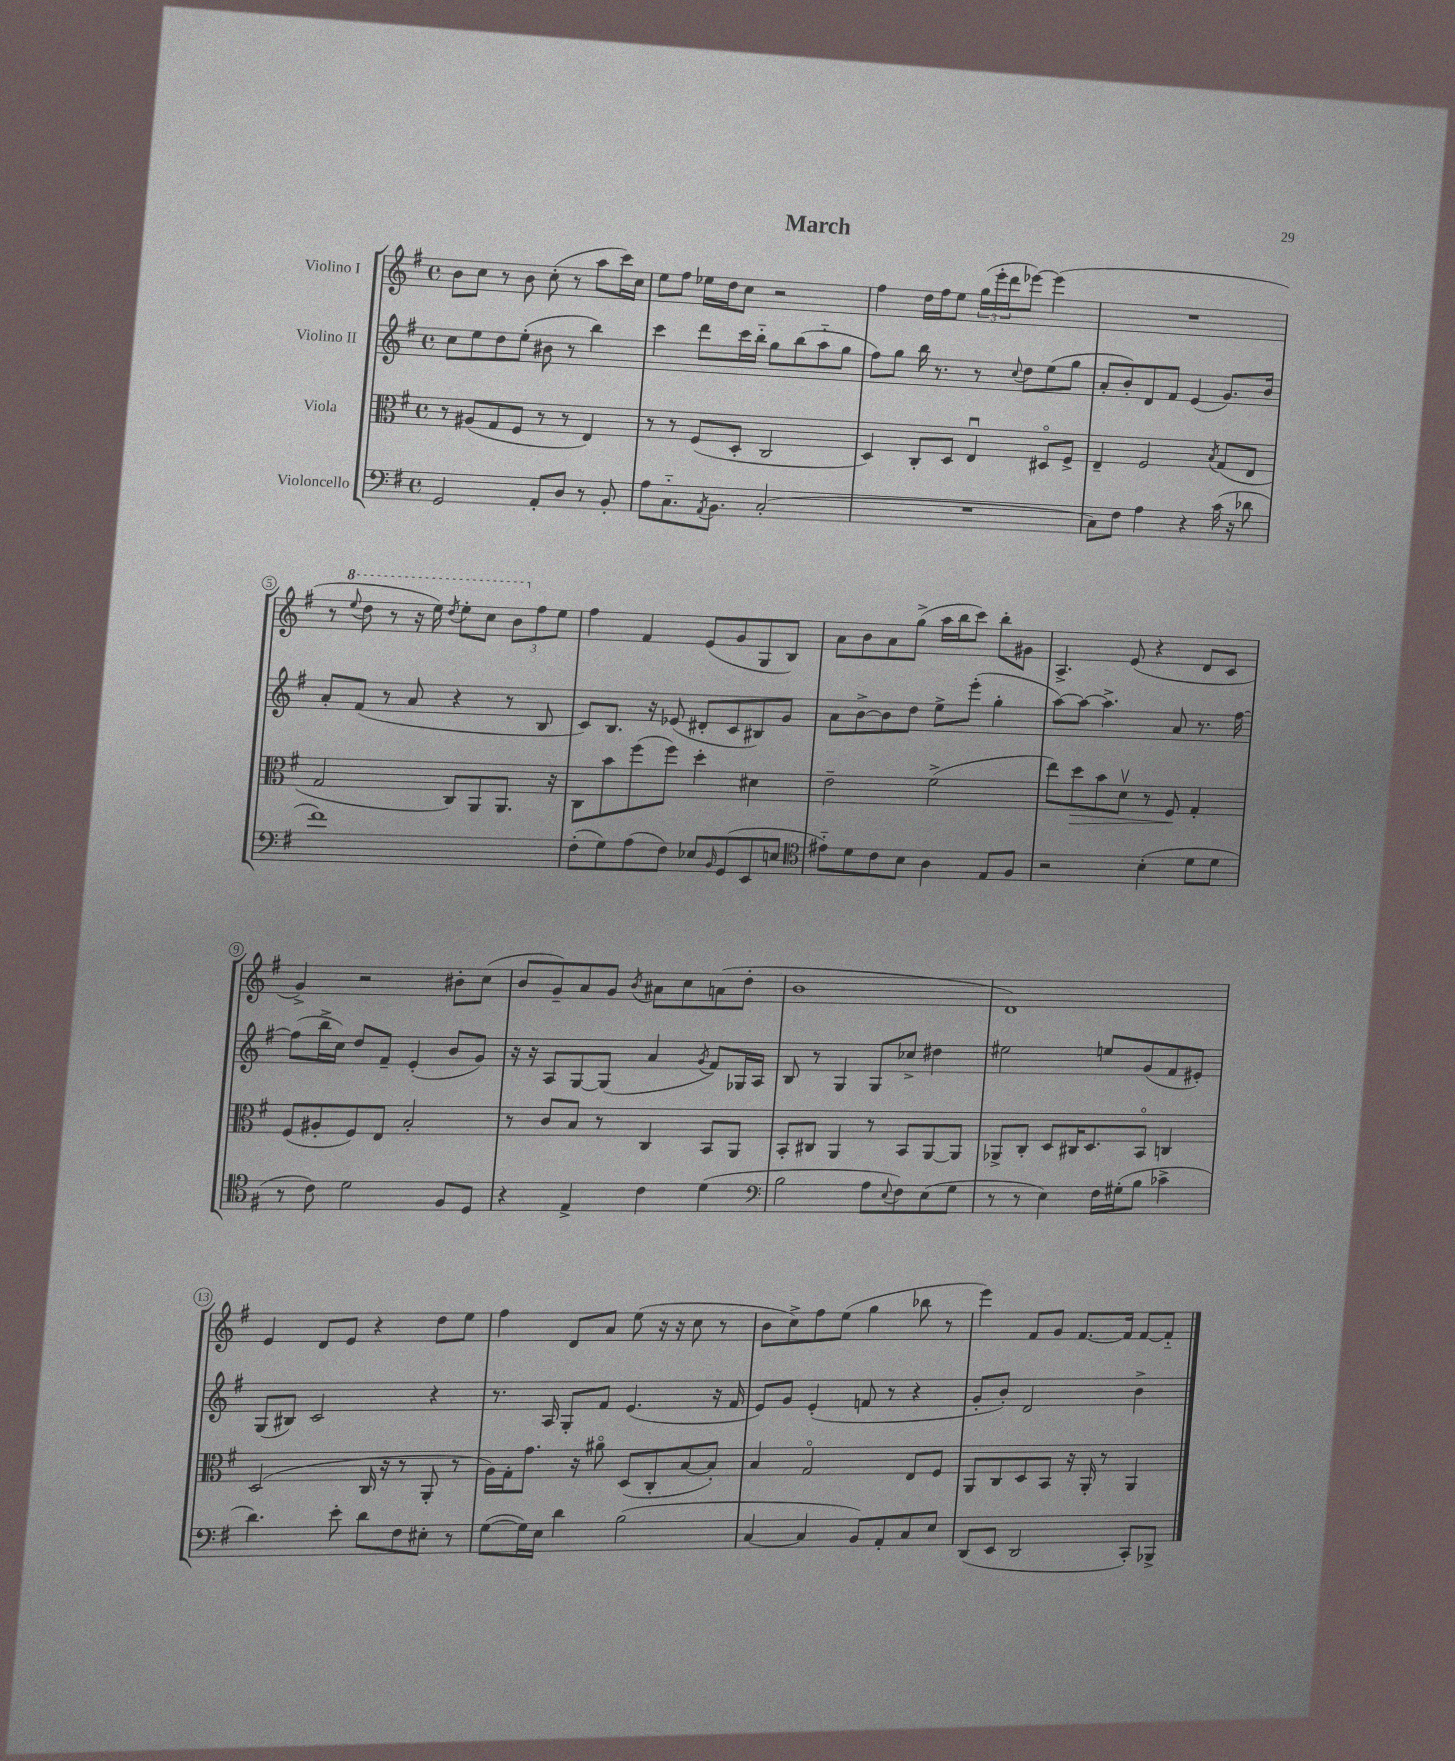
\header { title = "March" }
<<
\new StaffGroup <<
\new Staff = "s0" \with { instrumentName = "Violino I" } {
    \clef treble \key g \major \defaultTimeSignature \time 4/4
    b'8 c''8 r8 b'8 c''8-.( r8 a''8 c'''16) c''16 |
    e''8 fis''8 ees''16 d''16 c''8 r2 |
    fis''4 d''16 fis''16 e''8 \tuplet 3/2 { g''16( e'''16-. d'''16 } ees'''8~) ees'''4( |
    R1 |
    r8 \ottava #1 \appoggiatura { e'''8 } d'''8 r8 r16 e'''16) \acciaccatura { d'''8 } e'''8-. c'''8 \tuplet 3/2 { b''8 \ottava #0 fis''8 e''8 } |
    fis''4 fis'4 e'8( g'8 g8 b8) |
    a'8 b'8 a'8 g''8->( a''16 b''16 c'''8) b''8-. gis'8 |
    a4.-> e'8( r4 d'8 c'8 |
    g'4->) r2 bis'8-. c''8( |
    b'8 g'8--) a'8 g'8 \acciaccatura { b'8 } ais'8 c''8 a'8( d''8-. |
    b'1 |
    d'1) |
    e'4 d'8 e'8 r4 d''8 e''8 |
    fis''4 d'8 a'8 e''8( r16 r16 c''8 r8 |
    b'8 c''8->) fis''8 e''8( g''4 bes''8 r8 |
    e'''4) fis'8 g'8 fis'8.~ fis'16 fis'8~ fis'8-_ \bar "|." |
}
\new Staff = "s1" \with { instrumentName = "Violino II" } {
    \clef treble \key g \major \defaultTimeSignature \time 4/4
    c''8 e''8 d''8 e''8-.( bis'8 r8 b''4) |
    c'''4 d'''8 c'''16 b''16-_ g''8 b''8( a''8-_ g''8 |
    fis''8) g''8 b''16 r8. r8 \appoggiatura { c''8 } d''8 e''8( g''8 |
    a'8-. b'8-.) d'8 fis'8 e'4( g'8.) b'16 |
    a'8-. fis'8( r8 a'8 r4 r8 b8 |
    c'8) b8. r16 ees'8( dis'8-. c'8 bis8) g'8 |
    a'8 b'8~-> b'8 d''8 e''8-> e'''8-.( g''4-. |
    a''8~) a''8~ a''4.-> a'8 r8. fis''16~ |
    fis''8( b''16-> c''16) d''8 fis'8-- e'4-.( b'8 g'8) |
    r16 r16 a8 g8~ g8( a'4 \acciaccatura { g'8 } fis'8) ges16 a16 |
    b8 r8 g4 g8 ces''8-> dis''4 |
    eis''2 e''8 g'8( fis'8 eis'8-.) |
    g8( bis8) c'2 r4 |
    r8. a16 g8-. fis'8 e'4.( r16 fis'16 |
    e'8) g'8 e'4-.( f'8 r8 r4 |
    g'8-. b'8-.) d'2 b'4-> \bar "|." |
}
\new Staff = "s2" \with { instrumentName = "Viola" } {
    \clef alto \key g \major \defaultTimeSignature \time 4/4
    r8 ais8( g8 fis8 r8 r8 e4) |
    r8 r8 fis8( d8-. c2 |
    d4) c8-. d8 e4\downbow dis8\flageolet fis8-> |
    e4-- fis2 \acciaccatura { b8 } g8( e8 |
    g2 c8) a,8 a,8. r16 |
    c8 b'8 fis''8( fis''8) d''4-. dis'4 |
    e'2-- fis'2->( |
    e''8) d''8\> b'8 d'8\upbow r8 fis8\! g4-. |
    fis8( ais8-. fis8) e8 b2-. |
    r8 c'8 b8 r8 c4 b,8 a,8 |
    b,8-. cis8 a,4 r8 b,8 a,8~ a,8 |
    aes,8-> c8-. d8 cis16 d8. b,8\flageolet c4 |
    d2( c16 r16 r8 a,8-. r8 |
    a16) g16-. g'8. r16 ais'8\flageolet d8( c8-. b8~ b8-.) |
    b4 g2\flageolet e8 fis8 |
    a,8 c8 d8 b,8 r16 a,16-. r8 a,4 \bar "|." |
}
\new Staff = "s3" \with { instrumentName = "Violoncello" } {
    \clef bass \key g \major \defaultTimeSignature \time 4/4
    g,2 a,8-. d8 r8 b,8-. |
    a8 c8.-_ \acciaccatura { a,8 } b,8. c2-.( |
    R1 |
    c8) fis8 a4 r4 c'16( r16 des'8 |
    fis'1) |
    fis8-.( g8) a8( fis8) ees8 \grace { b,16 } g,8( e,8 e8 |
    \clef tenor eis'8-_) d'8 c'8 b8 a4 e8 fis8 |
    r2 b4-.( d'8 d'8 |
    r8 c'8) d'2 fis8 d8 |
    r4 e4-> c'4 d'4( |
    \clef bass b2 a8 \appoggiatura { e8 } fis8) e8( g8 |
    r8 r8 e4) fis16 gis16-.( b8 ces'4-> |
    d'4.) e'8-. d'8 fis8 eis8-. r8 |
    g8~( g16) e16 d'4 b2( |
    c4~ c4 b,8) a,8-. c8 e8 |
    d,8( e,8 d,2 c,8-.) bes,,8-> \bar "|." |
}
>>
>>
\layout { \context { \Score \override BarNumber.stencil = #(make-stencil-circler 0.1 0.3 ly:text-interface::print) } }
